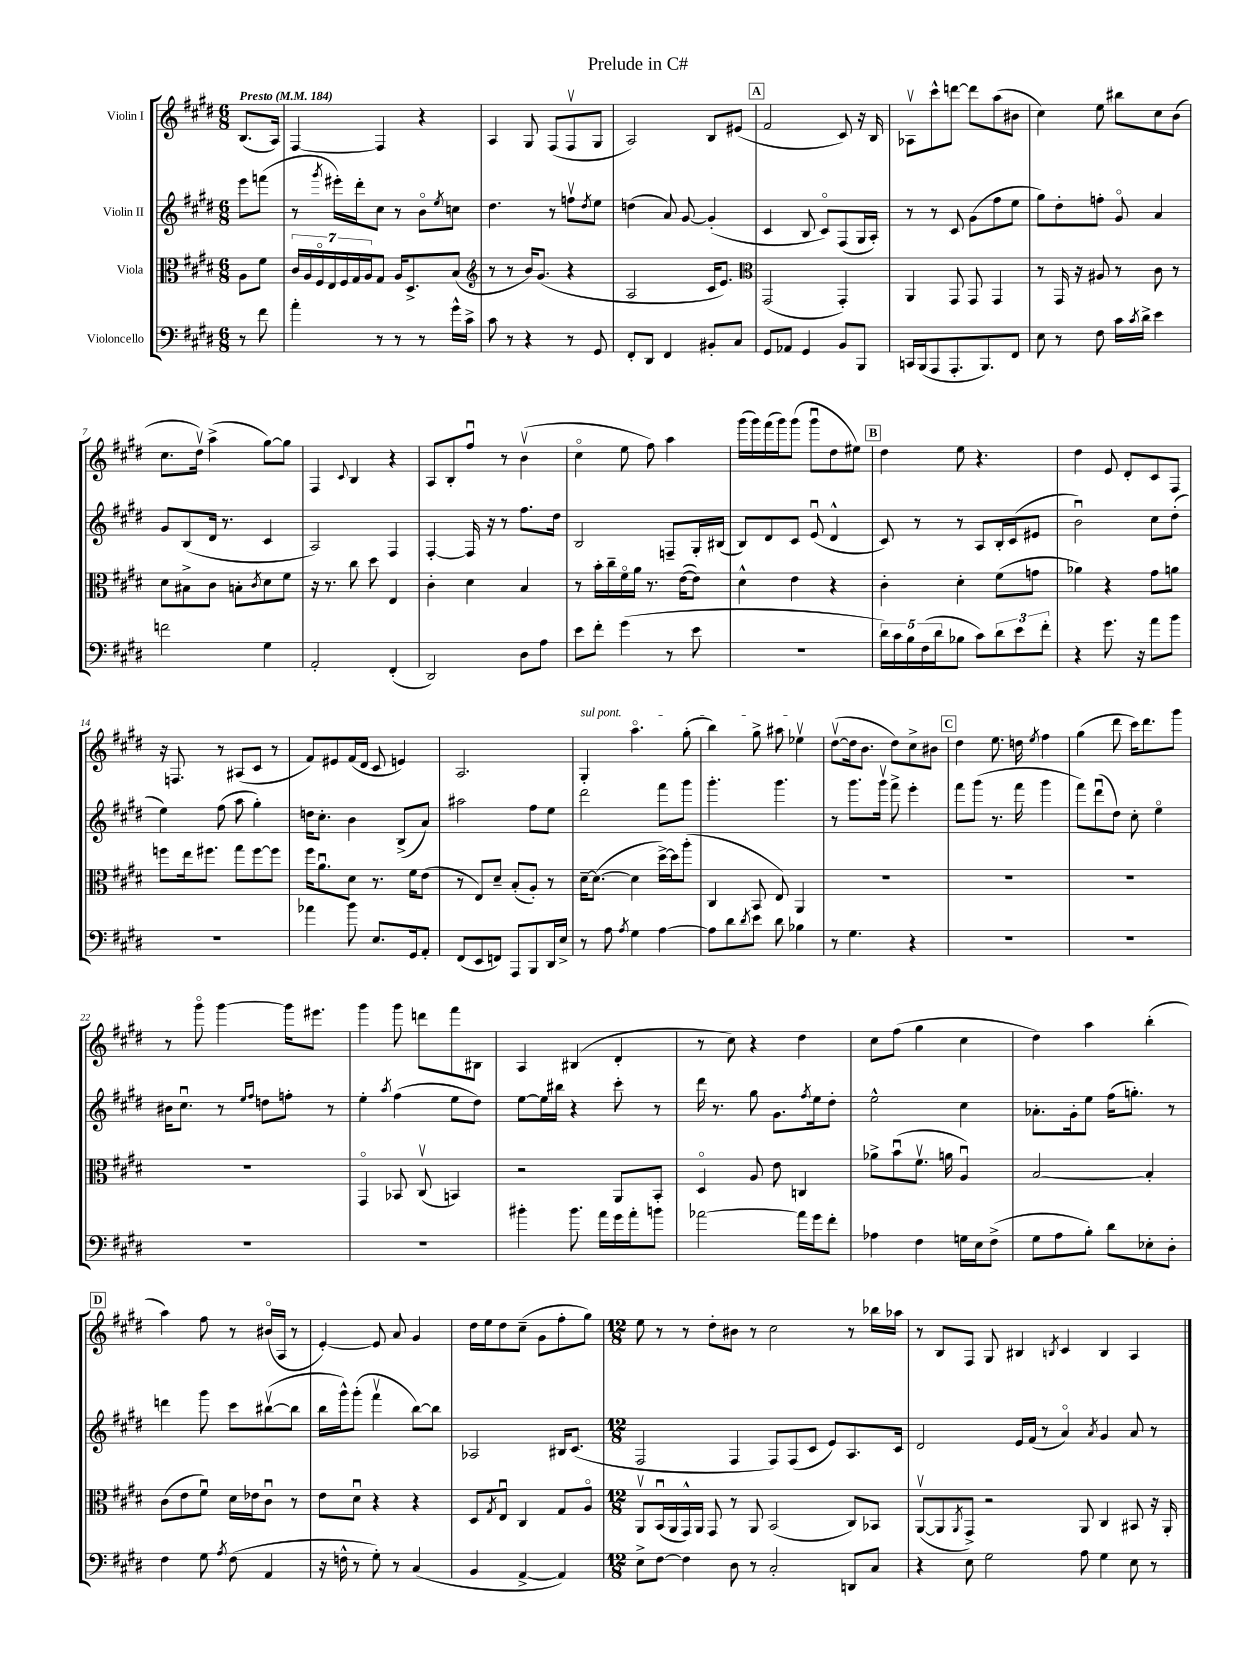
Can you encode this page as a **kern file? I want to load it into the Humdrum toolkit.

**kern	**kern	**kern	**kern
*staff4	*staff3	*staff2	*staff1
*clefF4	*clefC3	*clefG2	*clefG2
*k[f#c#g#d#]	*k[f#c#g#d#]	*k[f#c#g#d#]	*k[f#c#g#d#]
*M6/8	*M6/8	*M6/8	*M6/8
*MM184	*MM184	*MM184	*MM184
8r	8A\L	8eee\L	(8.B/L
8f#\	8f#\J	(8fff\J	.
.	.	.	16A/Jk)
=	=	=	=
4a'\	28c#/LL	8r	[4F#/
.	28A/	.	.
.	28F#o/	.	.
.	28E/	.	.
.	.	8qggg#/	.
.	.	16eee#'\LL)	.
.	28F#/	.	.
.	28G#/	.	.
.	.	16ddd#'\J	.
.	28A/J	.	.
8r	8G#/J	8cc#\J	4F#/]
8r	16A/LK	8r	.
.	8.D#^/	.	.
8r	.	8bo\L	4r
.	.	8qee/	.
16g#^^\LL	(8B/J	8cc\J	.
16c#^\JJ	.	.	.
=	=	=	=
*	*clefG2	*	*
8c#\	8r	4.dd#\	4A/
8r	8r	.	.
4r	16b/LK)	.	8G#/
.	(8.g#/J	.	.
.	.	8r	(8F#/L
8r	4r	8ffv\L	8F#v/
.	.	8qdd#/	.
8GG#/	.	8ee\J	8G#/J
=	=	=	=
8FF#'/L	2A/	(4dd\	2A/)
8DD#/J	.	.	.
4FF#/	.	8a/)	.
.	.	[8g#/	.
8BB#'/L	16c#/LK	(4g#'/]	8B/L
.	8.e/J)	.	.
8C#/J	.	.	(8e#/J
=	=	=	=
*	*clefC3	*	*
8GG#/L	(2GG#/	4c#/	2f#/
8AA-/J	.	.	.
4GG#/	.	8B/	.
.	.	8c#o/L)	.
8BB/L	4GG#'/)	(8F#/	8c#/)
8BBB/J	.	16G#/L	16r
.	.	16A'/JJ)	16B/
=	=	=	=
16CC/LL	4AA/	8r	8A-v\L
(16BBB/J	.	.	.
8AAA/	.	8r	8ccc#^^\
8.AAA'/	8GG#/	8c#/	[8ddd\J
.	8GG#/	(8g#\L	8ddd\]L
8.BBB/)	.	.	.
.	4GG#/	8ff#\	(8aa\
8FF#/J	.	8ee\J	8b#\J
=	=	=	=
8E\	8r	8gg#\L)	4cc#\)
8r	16GG#/	8dd#'\	.
.	16r	.	.
8F#\	8A#/	8ff'\J	8ee\
16c#\LL	8r	8g#o/	8bb#\L
8qc#/	.	.	.
16d#^\JJ	.	.	.
4e\	8c#\	4a/	8cc#\
.	8r	.	(8b\J
=	=	=	=
2f\	8d#\L	8g#/L	8.cc#\L
.	8B#^\	(8B/	.
.	.	.	16dd#v\Jk)
.	8c#\J	16d#/Jk	(4aa^\
.	.	8.r	.
.	8B'\L	.	.
.	8qc#/	.	.
4G#\	8d#\	4c#/	[8gg#\L)
.	8f#\J	.	8gg#\]J
=	=	=	=
2AA'/	16r	2A/)	4F#/
.	8.r	.	.
.	.	.	8qqc#/
.	8cc#\	.	4B/
.	8dd#\	.	.
(4FF#'/	4E/	4F#/	4r
=	=	=	=
2DD#/)	4c#'\	[4F#'/	8A/L
.	.	.	8B'/
.	4d#\	16F#/]	8ff#u/J
.	.	16r	.
.	.	8r	8r
8D#\L	4B/	8.ff#\L	(4bv\
8A\J	.	.	.
.	.	16dd#\Jk	.
=	=	=	=
8e\L	8r	2B/	4cc#o\
8f#'\J	16b'\LL	.	.
.	16cc#~\	.	.
(4g#\	16f#o\	.	8ee\
.	16a\JJ	.	.
.	8.r	.	8ff#\)
8r	.	8F~/L	4aa\
.	([16e\LK	.	.
8e\	8e\]J)	16G#'/L	.
.	.	(16B#/JJ	.
=	=	=	=
2.r	4d#^^\	8B/L)	(16ggg#\LL
.	.	.	16ggg#\)
.	.	8d#/	(16fff#\
.	.	.	16ggg#\J)
.	4e\	8c#/J	(8ggg#\J
.	.	(8eu/	8ggg#u\L
.	4r	4d#^^/	8dd#\
.	.	.	8ee#\J)
=	=	=	=
20d#\LL)	4c#'\	8c#/)	4dd#\
20c#\	.	.	.
20B\	.	.	.
.	.	8r	.
(20F#\	.	.	.
20d#\J	.	.	.
8B-\J	4d#'\	8r	8ee\
8c#\L)	.	8A/L	4.r
12d#\	(8f#\L	16B'/L	.
.	.	(16c#/J	.
12e\	.	.	.
.	8g\J	8e#/J	.
12f#'\J	.	.	.
=	=	=	=
4r	4a-\)	2bu\)	4dd#\
8.g#\	4r	.	8e/
.	.	.	8d#'/L
16r	.	.	.
8a\L	8g#\L	8cc#\L	8c#/
8b\J	8a\J	(8dd#'\J	8F#/J
=	=	=	=
2.r	8ff\L	4ee\)	16r
.	.	.	8.F/
.	16ee\k	.	.
.	8.ff#\J	.	.
.	.	(8ff#\	8r
.	8gg#\L	8aa\	(8A#/L
.	[8ff#\	4gg#'\)	8c#/J
.	8ff#\]J	.	8r
=	=	=	=
4a-\	16ff#\LK	16dd\LK	8f#/L)
.	8.au\	8.cc#'\J	.
.	.	.	8e#/
8b\	8d#\J	4b\	(16f#/L
.	.	.	16d#/JJ
8.E/L	8.r	.	8c#/
.	.	(8B^/L	4e/)
16GG#/k	16f#\LK	.	.
8AA'/J	(8e\J	8a/J)	.
=	=	=	=
(8FF#/L	8r	2aa#\	2.A/
8EE/	8E/L)	.	.
8FF/J)	8d#~/J	.	.
8AAA/L	(8B'/L	.	.
8BBB/	8A'/J)	8ff#\L	.
16DD#/L	8r	8ee\J	.
16E^/JJ	.	.	.
=	=	=	=
8r	[16d#~\LK	2ddd#\	4G#'/
.	(8.d#\_J	.	.
8A\	.	.	.
8qA/	.	.	.
4G#\	4d#\]	.	4.aao\
[4A\	[16dd#^\LL)	8fff#\L	.
.	16dd#\]J	.	.
.	(8aa'\J	8ggg#\J	(8gg#'\
=	=	=	=
8A\]L	4C#/	4.ggg#'\	4bb\)
8d#\	.	.	.
8qd#/	.	.	.
8e\J	8BB/	.	8gg#^\
8d#\	8E/)	4.ggg#\	8aa#\
4B-\	4AA/	.	4ee-v\
=	=	=	=
8r	2.r	8r	([8dd#v\L
4.G#\	.	8.ggg#\L	16dd#\]k
.	.	.	8.b\J
.	.	16ggg#v\Jk	.
.	.	8fff#^\	8dd#\L)
4r	.	4eee'\	8cc#^\
.	.	.	8b#\J
=	=	=	=
2.r	2.r	8fff#\L	4dd#\
.	.	(8ggg#\J	.
.	.	8.r	8.ee\
.	.	16fff#\	16dd\
.	.	.	8qee/
.	.	4ggg#\	4ff#\
=	=	=	=
2.r	2.r	8fff#\L)	(4gg#\
.	.	(8ddd#u\	.
.	.	8dd#\J)	8ddd#\
.	.	8cc#'\	16ccc#\LK)
.	.	.	8.ddd#\
.	.	4eeo\	.
.	.	.	8ggg#\J
=	=	=	=
2.r	2.r	16b#\LK	8r
.	.	8.cc#u\J	.
.	.	.	8ggg#o\
.	.	8r	[4ggg#\
.	.	16qqee/LL	.
.	.	16qqff#/JJ	.
.	.	8dd\L	.
.	.	8ff'\J	16ggg#\]LK
.	.	.	8.eee#\J
.	.	8r	.
=	=	=	=
2.r	4GG#o/	4ee'\	4ggg#\
.	.	8qaa/	.
.	8BB-/	(4ff#\	8ggg#\
.	(8C#v/	.	8ddd\L
.	4BB/)	8ee\L	8fff#\
.	.	8dd#\J)	8B#\J
=	=	=	=
4b#'\	2r	[8ee\L	4A/
.	.	16ee\]L	.
.	.	16bb#\JJ	.
8.b#\	.	4r	(4B#/
16a\LL	.	.	.
16g#\	8AA/L	8ccc#'\	4d#'/
16a'\J	.	.	.
8b\J	8BB'/J	8r	.
=	=	=	=
[2a-\	4D#o/	16ddd#\	8r
.	.	8.r	.
.	.	.	8cc#\)
.	8A/	8gg#\	4r
.	8e\	8.g#\L	.
16a-\]LL	4C/	.	4dd#\
.	.	8qff#/	.
16g#\J	.	16ee\k	.
8f#'\J	.	8dd#'\J	.
=	=	=	=
4A-\	8a-^\L	2ee^^\	8cc#\L
.	(8bu\	.	(8ff#\J
4F#\	8.f#v\J	.	4gg#\
.	16a\	.	.
16G\LL	4Au/)	4cc#\	4cc#\
16E\J	.	.	.
(8F#^\J	.	.	.
=	=	=	=
8G#\L	[2B/	8.a-'\L	4dd#\)
8A\	.	.	.
.	.	16g#'\k	.
8B'\J)	.	8ee\J	4aa\
8d#\L	.	(16ff#\LK	.
.	.	8.gg'\J)	.
8E-'\	4B'/]	.	(4bb'\
8D#'\J	.	8r	.
=	=	=	=
4F#\	(8c#\L	4ddd\	4aa\)
.	8e\	.	.
8G#\	8f#u\J)	8ggg#\	8ff#\
8qA/	.	.	.
(8F#\	16d#\LL	8ccc#\L	8r
.	16e-\J	.	.
4AA/	8c#u\J	([8bb#v\	(16b#o/LL
.	.	.	16A/JJ
.	8r	8bb#\]J	8r
=	=	=	=
16r	8e\L	16bb\LL	[4e'/)
16F^^\	.	16ggg#^^\J)	.
8r	8d#u\J	(8ggg#'\J	.
8G#'\)	4r	4fff#v\	8e/]
8r	.	.	8a/
(4C#/	4r	[8bb\L)	4g#/
.	.	8bb\]J	.
=	=	=	=
4BB/	8D#/L	2A-/	16dd#\LL
.	.	.	16ee\J
.	8qG#/	.	.
.	8Eu/J	.	8dd#\
[4AA^/	4C#/	.	(8cc#~\J
.	.	.	8g#\L
4AA/])	8G#/L	16B#/LK	8ff#'\
.	.	(8.c#/J	.
.	8Ao/J	.	8gg#\J)
=	=	=	=
*M12/8	*M12/8	*M12/8	*M12/8
8E^\L	8AAv/L	2F#/	8ee\
[8F#\J	(16BBu/L	.	8r
.	16AA/	.	.
4F#\]	16GG#^^/)	.	8r
.	16AA/JJ	.	.
.	8GG#/	.	8dd#'\L
8D#\	8r	4F#/	8b#\J
8r	8AA/	.	8r
2C#'/	(2BB/	8F#/L)	2cc#\
.	.	(8F#/	.
.	.	8c#/J	.
.	.	8e/L)	.
8DD/L	8C#/L)	8.A/	8r
8C#/J	8BB-/J	.	16bb-\LL
.	.	16c#/Jk	16aa-\JJ
=	=	=	=
4r	([8AAv/L	2d#/	8r
.	8AA/]	.	8B/L
.	8qAA/	.	.
8E\	8GG#^/J)	.	8F#/J
2G#\	2r	.	8G#/
.	.	16e/LL	4B#/
.	.	(16f#/JJ	.
.	.	8r	.
.	.	.	8qB/
.	.	4ao/)	4c#/
8A\	8AA/	.	.
.	.	8qa/	.
4G#\	4C#/	4g#/	4B/
8E\	8BB#/	8a/	4A/
8r	16r	8r	.
.	16AA'/	.	.
==	==	==	==
*-	*-	*-	*-
